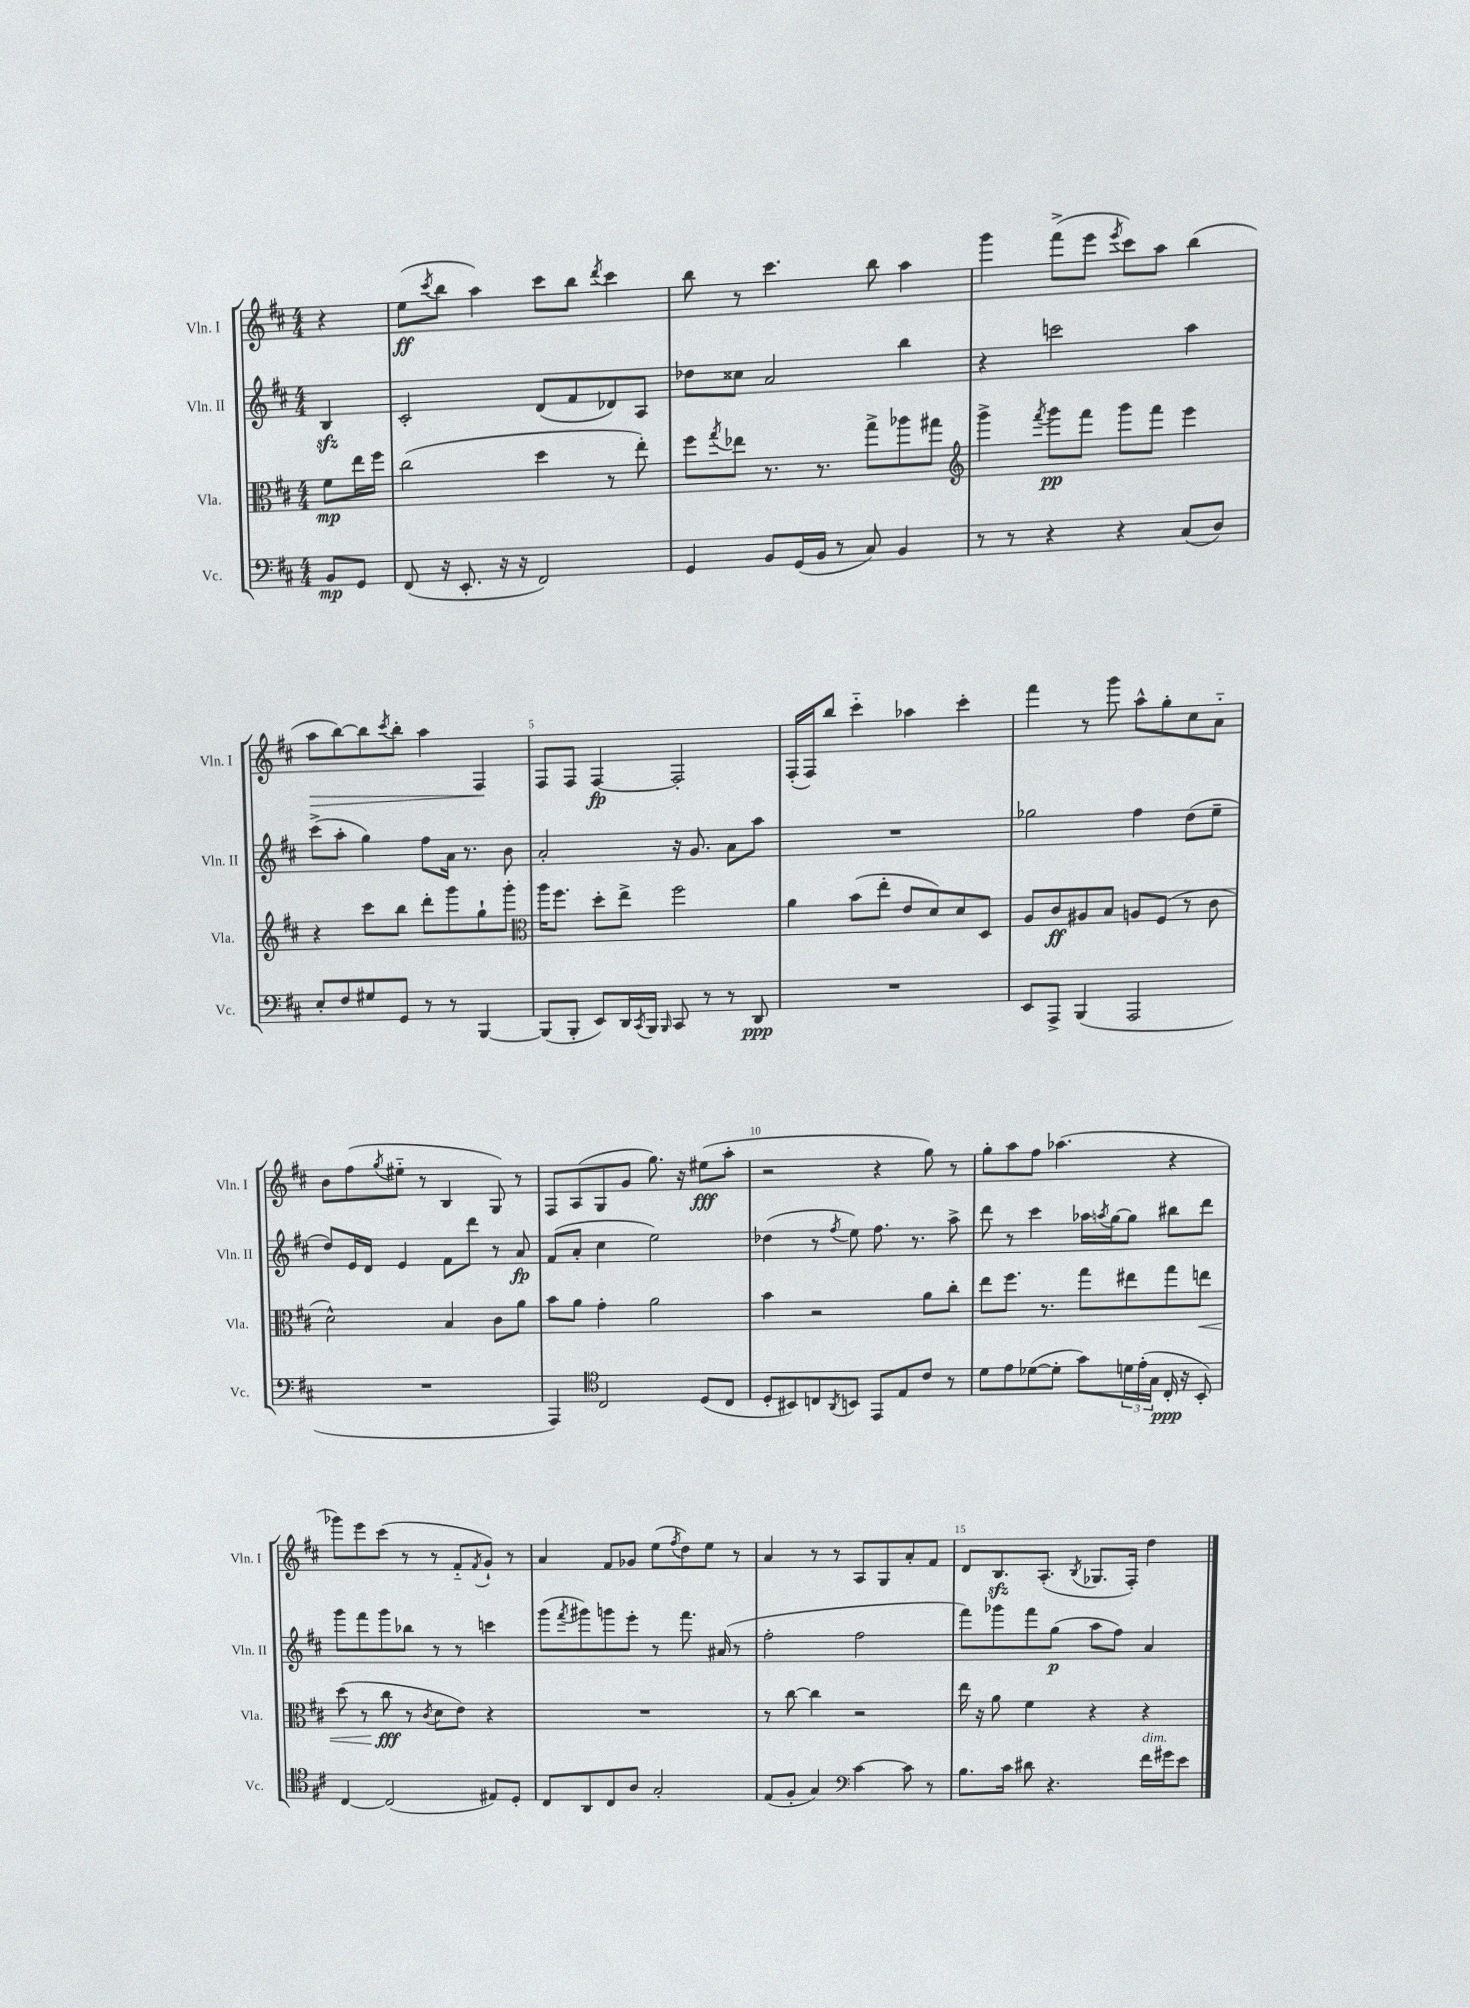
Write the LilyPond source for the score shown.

<<
\new StaffGroup <<
\new Staff = "s0" \with { instrumentName = "Vln. I" shortInstrumentName = "Vln. I" } {
    \clef treble \key d \major \numericTimeSignature \time 4/4 \partial 4
    r4 |
    e''8\ff( \acciaccatura { cis'''8 } b''8 a''4) cis'''8 b''8 \acciaccatura { d'''8 } cis'''4 |
    b''8 r8 cis'''4. b''8 a''4 |
    g'''4 fis'''8->( e'''8 \acciaccatura { e'''8 } cis'''8) a''8 b''4( |
    a''8\> b''8~) b''8 \acciaccatura { cis'''8 } b''8-. a''4 fis4\! |
    fis8 fis8 fis4~\fp fis2-. |
    fis16-.( fis16) b''8 cis'''4-_ aes''4 cis'''4-. |
    fis'''4 r8 g'''8 a''8-^ g''8-. cis''8 a'8-_ |
    b'8 fis''8( \acciaccatura { g''8 } eis''8-_ r8 b4 g8) r8 |
    fis8 a8( g8 g'8 g''8.) r16 eis''8\fff( a''8-. |
    r2 r4 g''8) r8 |
    g''8-. a''8 fis''8 aes''4.( r4 |
    ges'''8) e'''8 cis'''8( r8 r8 fis'8-_ \acciaccatura { fis'8 } g'8-!) r8 |
    a'4 fis'8 ges'8 e''8( \acciaccatura { fis''8 } d''8) e''8 r8 |
    a'4 r8 r8 a8 g8 a'8-. fis'8 |
    d'8 b8.\sfz a8.-.( \acciaccatura { b8 } ges8. fis16-.) d''4 \bar "|." |
}
\new Staff = "s1" \with { instrumentName = "Vln. II" shortInstrumentName = "Vln. II" } {
    \clef treble \key d \major \numericTimeSignature \time 4/4 \partial 4
    b4\sfz |
    cis'2-. d'8( fis'8 des'8) a8 |
    des''8 cisis''8 a'2 b''4 |
    r4 c'''2 a''4 |
    cis'''8->( a''8-. g''4) fis''8 a'16 r8. b'8 |
    a'2-. r16 g'8. a'8 a''8 |
    R1 |
    ges''2 fis''4 d''8( e''8-- |
    d''8) e'16 d'16 e'4 fis'8 d'''8 r8 a'8\fp |
    fis'8( a'8-. cis''4 e''2) |
    des''4( r8 \acciaccatura { fis''8 } e''8) fis''8. r8. a''8-> |
    d'''8 r8 cis'''4 aes''16 \acciaccatura { a''8 } g''16~ g''8 bis''8 d'''8 |
    g'''8 fis'''8 g'''8 bes''8 r8 r8 c'''4 |
    g'''8( \acciaccatura { fis'''8 } gis'''8) g'''8 e'''8-. r8 fis'''8. ais'16( r8 |
    fis''2-. fis''2 |
    fis'''8) ges'''8 fis'''8 g''8\p( a''8 fis''8) a'4 \bar "|." |
}
\new Staff = "s2" \with { instrumentName = "Vla." shortInstrumentName = "Vla." } {
    \clef alto \key d \major \numericTimeSignature \time 4/4 \partial 4
    fis'8\mp e''16 fis''16 |
    cis''2( d''4 r8 e''8-.) |
    fis''8 \acciaccatura { g''8 } ees''8 r8. r8. g''8-> aes''8 gis''8 |
    \clef treble g'''4-> \acciaccatura { fis'''8 } g'''8\pp fis'''8 g'''8 fis'''8 e'''4 |
    r4 cis'''8 b''8 d'''8-. g'''8 g''8-! g'''8-. |
    \clef alto a''16 fis''8. d''8-. e''8-> fis''2 |
    a'4 b'8( e''8-. e'8 d'8) d'8 d8 |
    a8 cis'8\ff ais8 b8 a8 fis8( r8 cis'8 |
    d'2-^) b4 cis'8 a'8 |
    b'8 a'8 g'4-. a'2 |
    b'4 r2 a'8 cis''8-. |
    e''8 fis''8. r8. g''8 eis''8 g''8 e''8\< |
    d''8( r8 cis''8\fff\! r8 \acciaccatura { cis'8 } d'8 e'8) r4 |
    R1 |
    r8 cis''8~ cis''4 r2 |
    e''16 r16 a'8 fis'4 r4 r4 \bar "|." |
}
\new Staff = "s3" \with { instrumentName = "Vc." shortInstrumentName = "Vc." } {
    \clef bass \key d \major \numericTimeSignature \time 4/4 \partial 4
    b,8\mp g,8 |
    fis,8( r16 e,8.-. r16 r16 fis,2) |
    g,4 b,8 g,16( b,16 r8 cis8) b,4 |
    r8 r8 r4 r4 cis8( d8) |
    e8-. fis8 gis8 g,8 r8 r8 b,,4~ |
    b,,8( b,,8-. e,8) d,16 \acciaccatura { cis,8 } b,,16 \grace { b,,16 } cis,8 r8 r8 d,8\ppp |
    R1 |
    e,8 a,,8-> b,,4( a,,2 |
    R1 |
    a,,4) \clef tenor cis2 d8( cis8 |
    d8-. bis,8) c8 \acciaccatura { a,8 } b,8 e,8 e8 cis'8 r8 |
    d'8 e'8 des'8~( des'8-. g'8) \tuplet 3/2 { d'16 e'16-.( g16 } cis16-.\ppp r16 b,8-.) |
    cis4~ cis2( eis8) d8-. |
    cis8 a,8 cis8 a8 g2-. |
    e8( fis8-. g4) \clef bass cis'4~ cis'8 r8 |
    b8. cis'16 dis'8 r4. fis'16^\markup { \italic "dim." } gis'16 e'8 \bar "|." |
}
>>
>>
\layout { \context { \Score \override BarNumber.break-visibility = ##(#f #t #t) barNumberVisibility = #(every-nth-bar-number-visible 5) } }
